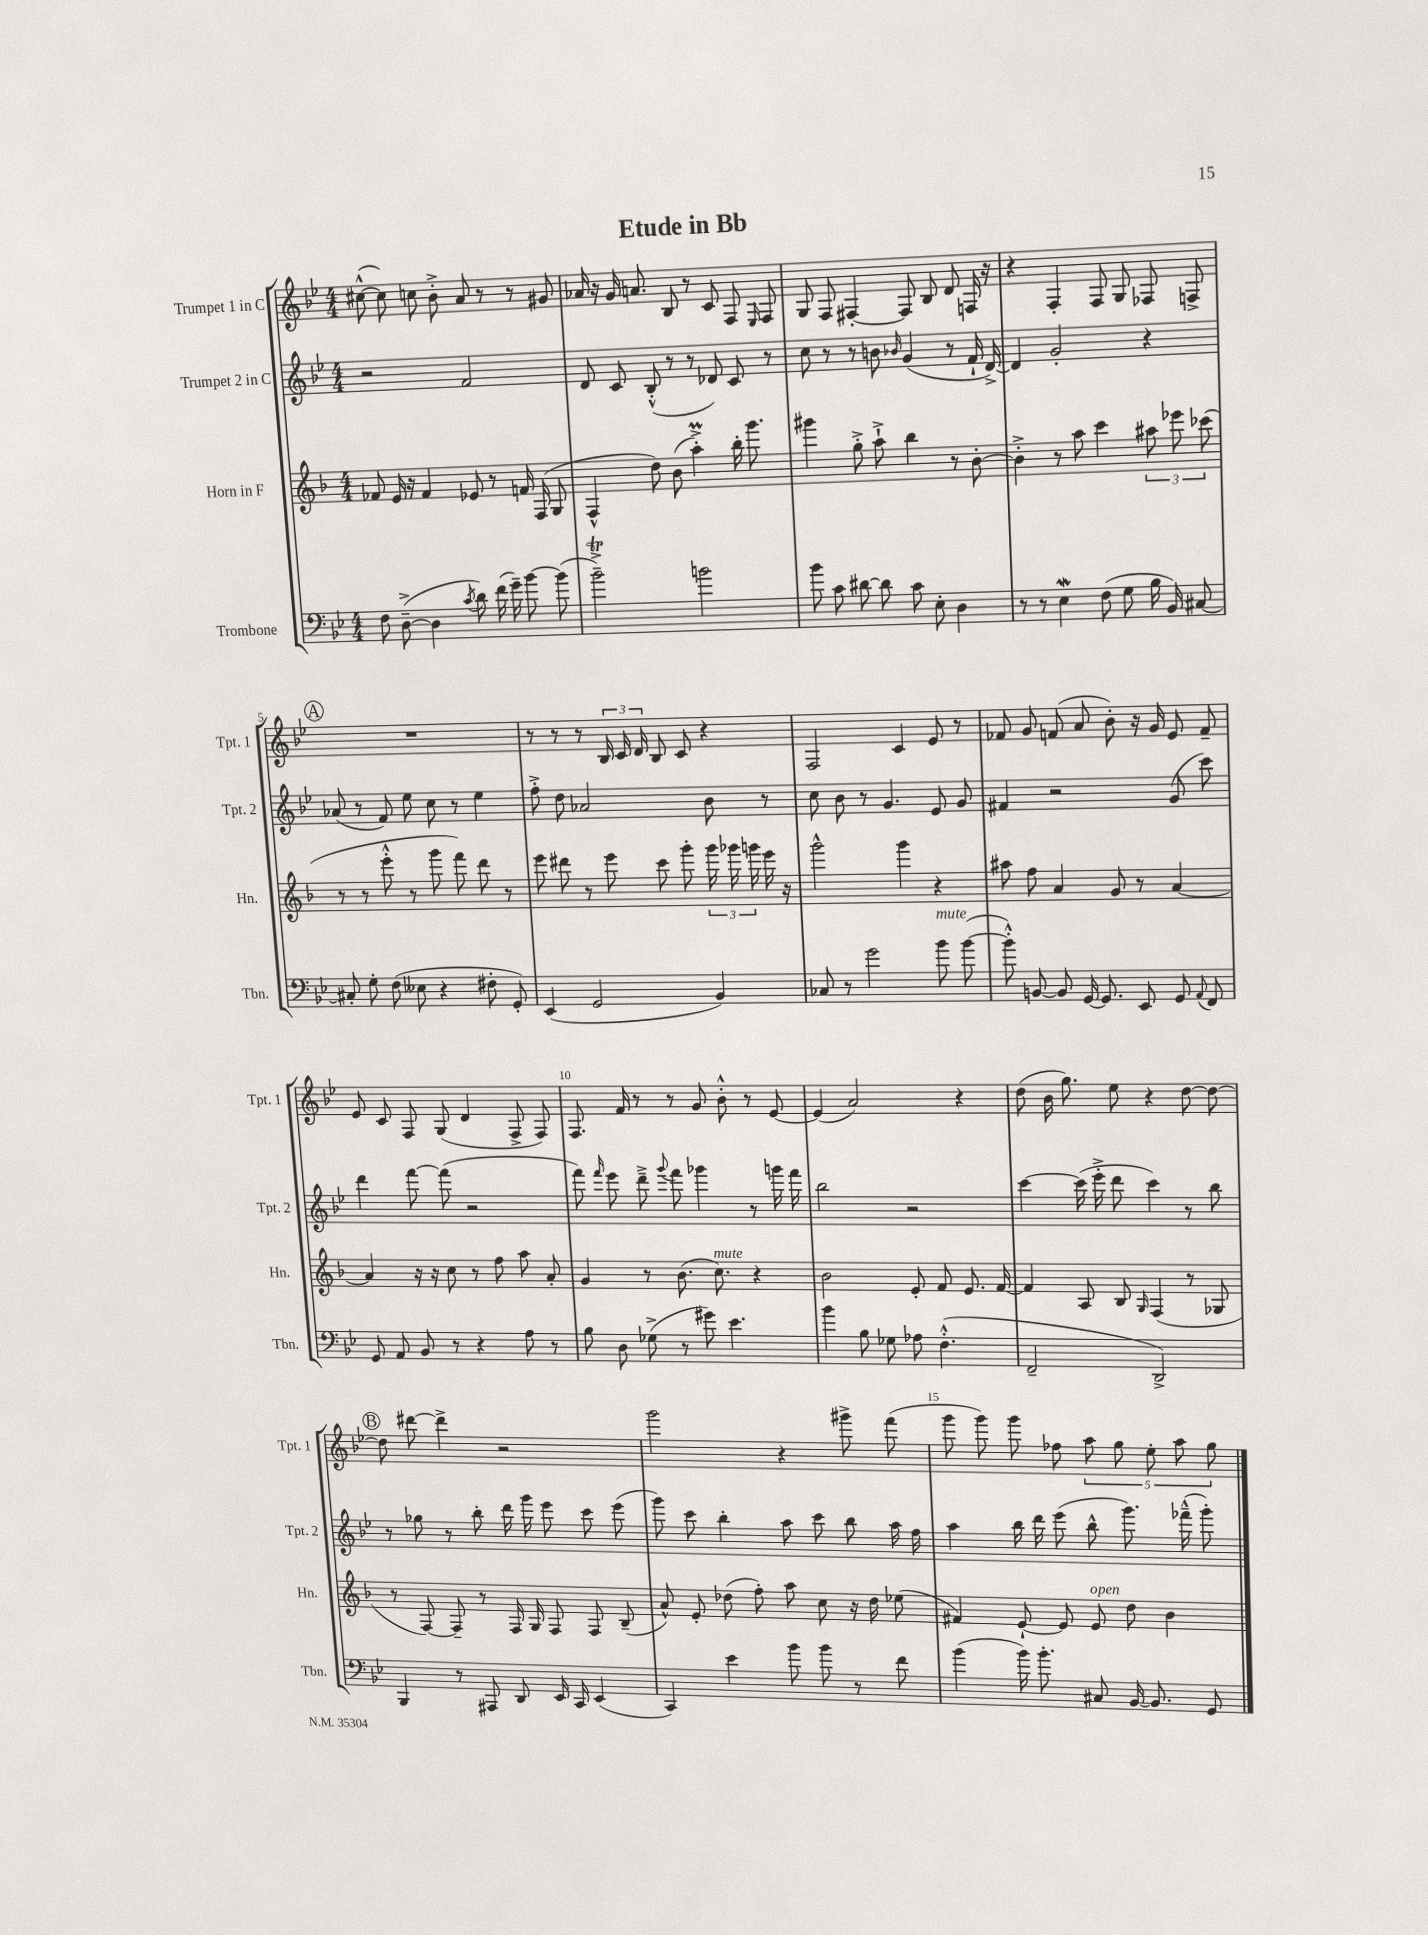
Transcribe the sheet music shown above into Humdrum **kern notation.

**kern	**kern	**kern	**kern
*part4	*part3	*part2	*part1
*staff4	*staff3	*staff2	*staff1
*I"Trombone	*I"Horn in F	*I"Trumpet 2 in C	*I"Trumpet 1 in C
*I'Tbn.	*I'Hn.	*I'Tpt. 2	*I'Tpt. 1
*clefF4	*clefG2	*clefG2	*clefG2
*k[b-e-]	*k[b-]	*k[b-e-]	*k[b-e-]
*M4/4	*M4/4	*M4/4	*M4/4
=1	=1	=1	=1
8F\	8f-X/	2r	([8cc#X^^\
([8D~^\	16e/	.	8cc#\])
.	16r	.	.
4D\]	4f-/	.	8ccn\
.	.	.	8b-'^\
8qc/	.	.	.
8d\)	8e-X/	2f/	8a/
(16f\	8r	.	8r
16g~\)	.	.	.
[8b-\	16fn/	.	8r
.	(16F/	.	.
(8b-\]	8G/	.	8g#X/
=2	=2	=2	=2
2b-T~^\)	4F^^/	8d/	16a-X/
.	.	.	16r
.	.	8c/	16g/
.	.	.	8.an/
.	8dd\)	(8B-'^^/	.
.	(8b-\	8r	8B-/
2bn\	4aam'^\)	8r	8r
.	.	8d-X/)	8c/
.	16bb-'\	8c/	8F/
.	8.ggg\	.	.
.	.	.	16qqE-/
.	.	8r	8F/
=3	=3	=3	=3
8b-\	4ggg#X\	8cc\	8G/
8c\	.	8r	8F/
[8d#X\	8gg'^\	8r	[4F#X'/
8d#\]	8aa`^\	8bn\	.
.	.	16qqb-X/	.
8c\	4bb-\	(4g/	8F#/]
8E-'\	.	.	8B-/
4D\	8r	8r	8d/
.	[8b-'\	16f`/	16Fn/
.	.	[16d^/)	16r
=4	=4	=4	=4
8r	4b-'^\]	4d/]	4r
8r	.	.	.
4E-w\	8r	2g'/	4F'/
.	8aa\	.	.
(8F\	4ccc\	.	8F/
8G\	.	.	8G/
16B-\	12aa#X\	4r	8F-X/
16BB-/)	.	.	.
.	12eee-X\	.	.
[8C#X/	.	.	8Fn^/
.	(12ccc-X\	.	.
!!LO:LB:g=z
!!LO:REH:place=s1:t=A
=5	=5	=5	=5
8C#X'/]	8r	(8a-X/	1r
8G'\	8r	8r	.
(8F\	8eee'^^\	8f/)	.
8E--X\	8r	8ee-\	.
4r	8ggg\	8cc\	.
.	8fff\)	8r	.
8F#X'\	8ddd\	4ee-\	.
8GG'/)	8r	.	.
=6	=6	=6	=6
(4EE-/	8eee\	8ff'^\	8r
.	8ddd#X\	8dd\	8r
2GG/	8r	2a-X/	8r
.	8eee\	.	24B-/
.	.	.	24c/
.	.	.	24d/
.	8ccc\	.	8B-/
.	8ggg'\	.	8c/
4BB-/)	24ggg\	8b-\	4r
.	24ggg-X\	.	.
.	24gggn\	.	.
.	16eee\	8r	.
.	16r	.	.
=7	=7	=7	=7
8C-X/	2ggg^^\	8cc\	2F/
8r	.	8b-\	.
2g\	.	8r	.
.	.	4.g/	.
.	4ggg\	.	4c/
!LO:TX:a:i:t=mute	!	!	!
8b-\	4r	8e-/	8e-/
([8b-\	.	8g/	8r
=8	=8	=8	=8
8b-'^^\])	8aa#X\	4f#X/	8f-X/
[8BBn/	8ff\	.	8g/
8BB/]	4a/	2r	(8fn/
[16GG/	.	.	8a/
8.GG/]	.	.	.
.	8g/	.	8b-'\)
8EE-/	8r	.	16r
.	.	.	16g/
8GG/	[4a/	(8g/	8e-/
8qqAA/	.	.	.
8FF/	.	8ccc\)	8f~/
!!LO:LB:g=z
=9	=9	=9	=9
8GG/	4a/]	4ddd\	8e-/
8AA/	.	.	8c/
8BB-/	16r	[8fff\	8F/
.	16r	.	.
8r	8cc\	(8fff\]	(8G/
4r	8r	2r	4d/
.	8ff\	.	.
8A\	8aa\	.	8F^/
8r	8a'/	.	8F/)
=10	=10	=10	=10
8B-\	4g/	8fff\)	8.F/
.	.	16qqfff/	.
8D\	.	8eee-\	.
.	.	.	16f/
(8G-X^\	8r	8ddd~^\	8r
.	.	8qqggg/	.
8r	(8.b-\	8fff\	8r
8g#X\)	.	4ggg-X\	8g/
!	!LO:TX:a:i:t=mute	!	!
.	8.cc\)	.	.
4.e-\	.	.	8b-'^^\
.	4r	8r	8r
.	.	16gggn\	[8e-/
.	.	16fff\	.
=11	=11	=11	=11
4b-\	2b-\	2bb-\	(4e-/]
8B-\	.	.	2a/)
8G-X\	.	.	.
8A-X\	8e'/	2r	.
(4.F'^^\	8f/	.	.
.	8.e/	.	4r
.	[16f/	.	.
=12	=12	=12	=12
2FF~/	4f/]	[4ccc\	(8dd\
.	.	.	16b-\
.	.	.	8.gg\)
.	8A/	(16ccc\]	.
.	.	16eee-'^\	.
.	8B-/	8ddd\	8ee-\
.	16qqG/	.	.
2DD^/)	(4F/	4ccc\)	4r
.	8r	8r	[8dd\
.	8G-X/	8bb-\	8dd\_
!!LO:LB:g=z
!!LO:REH:place=s1:t=B
=13	=13	=13	=13
4BBB-/	8r	8r	8dd\]
.	[8F/)	8gg-X\	[8ddd#X\
8r	8F~/]	8r	4ddd#^\]
8AAA#X/	8r	8bb-'\	.
8DD/	16F/	16ddd\	2r
.	16G/	16ggg\	.
16EE-/	8F/	8eee-\	.
16CC/	.	.	.
(4EE-/	8F/	8ccc\	.
.	(8B-~/	(8eee-\	.
=14	=14	=14	=14
4CC/)	8a^^/)	8ggg\)	2ggg\
.	8e'/	8ccc\	.
4e-\	(8dd-X\	4bb-'\	.
.	8ff'\)	.	.
8b-\	8aa\	8aa\	4r
8b-\	8cc\	8ccc\	.
8r	16r	8bb-\	8ggg#X^\
.	16dd-\	.	.
8f\	(8ee-X\	16aa\	(8fff\
.	.	16ff\	.
=15	=15	=15	=15
(4b-\	4f#X/)	4aa\	8ggg\
.	.	.	8ggg\)
16b-\)	[8e`/	16bb-\	8ggg\
8.b-'\	.	16ddd\	.
.	8e/]	(8eee-\	8ff-X\
!	!LO:TX:a:i:t=open	!	!
8C#X/	8e/	8bb-^^\	10aa\
.	.	.	10gg\
[16BB-/	8dd\	8.ggg\)	.
8.BB-/]	.	.	.
.	.	.	10ee-'\
.	4b-\	.	.
.	.	.	10aa\
.	.	(16fff-X~^^\	.
8GG/	.	8ggg'\)	.
.	.	.	10gg\
==	==	==	==
*-	*-	*-	*-
